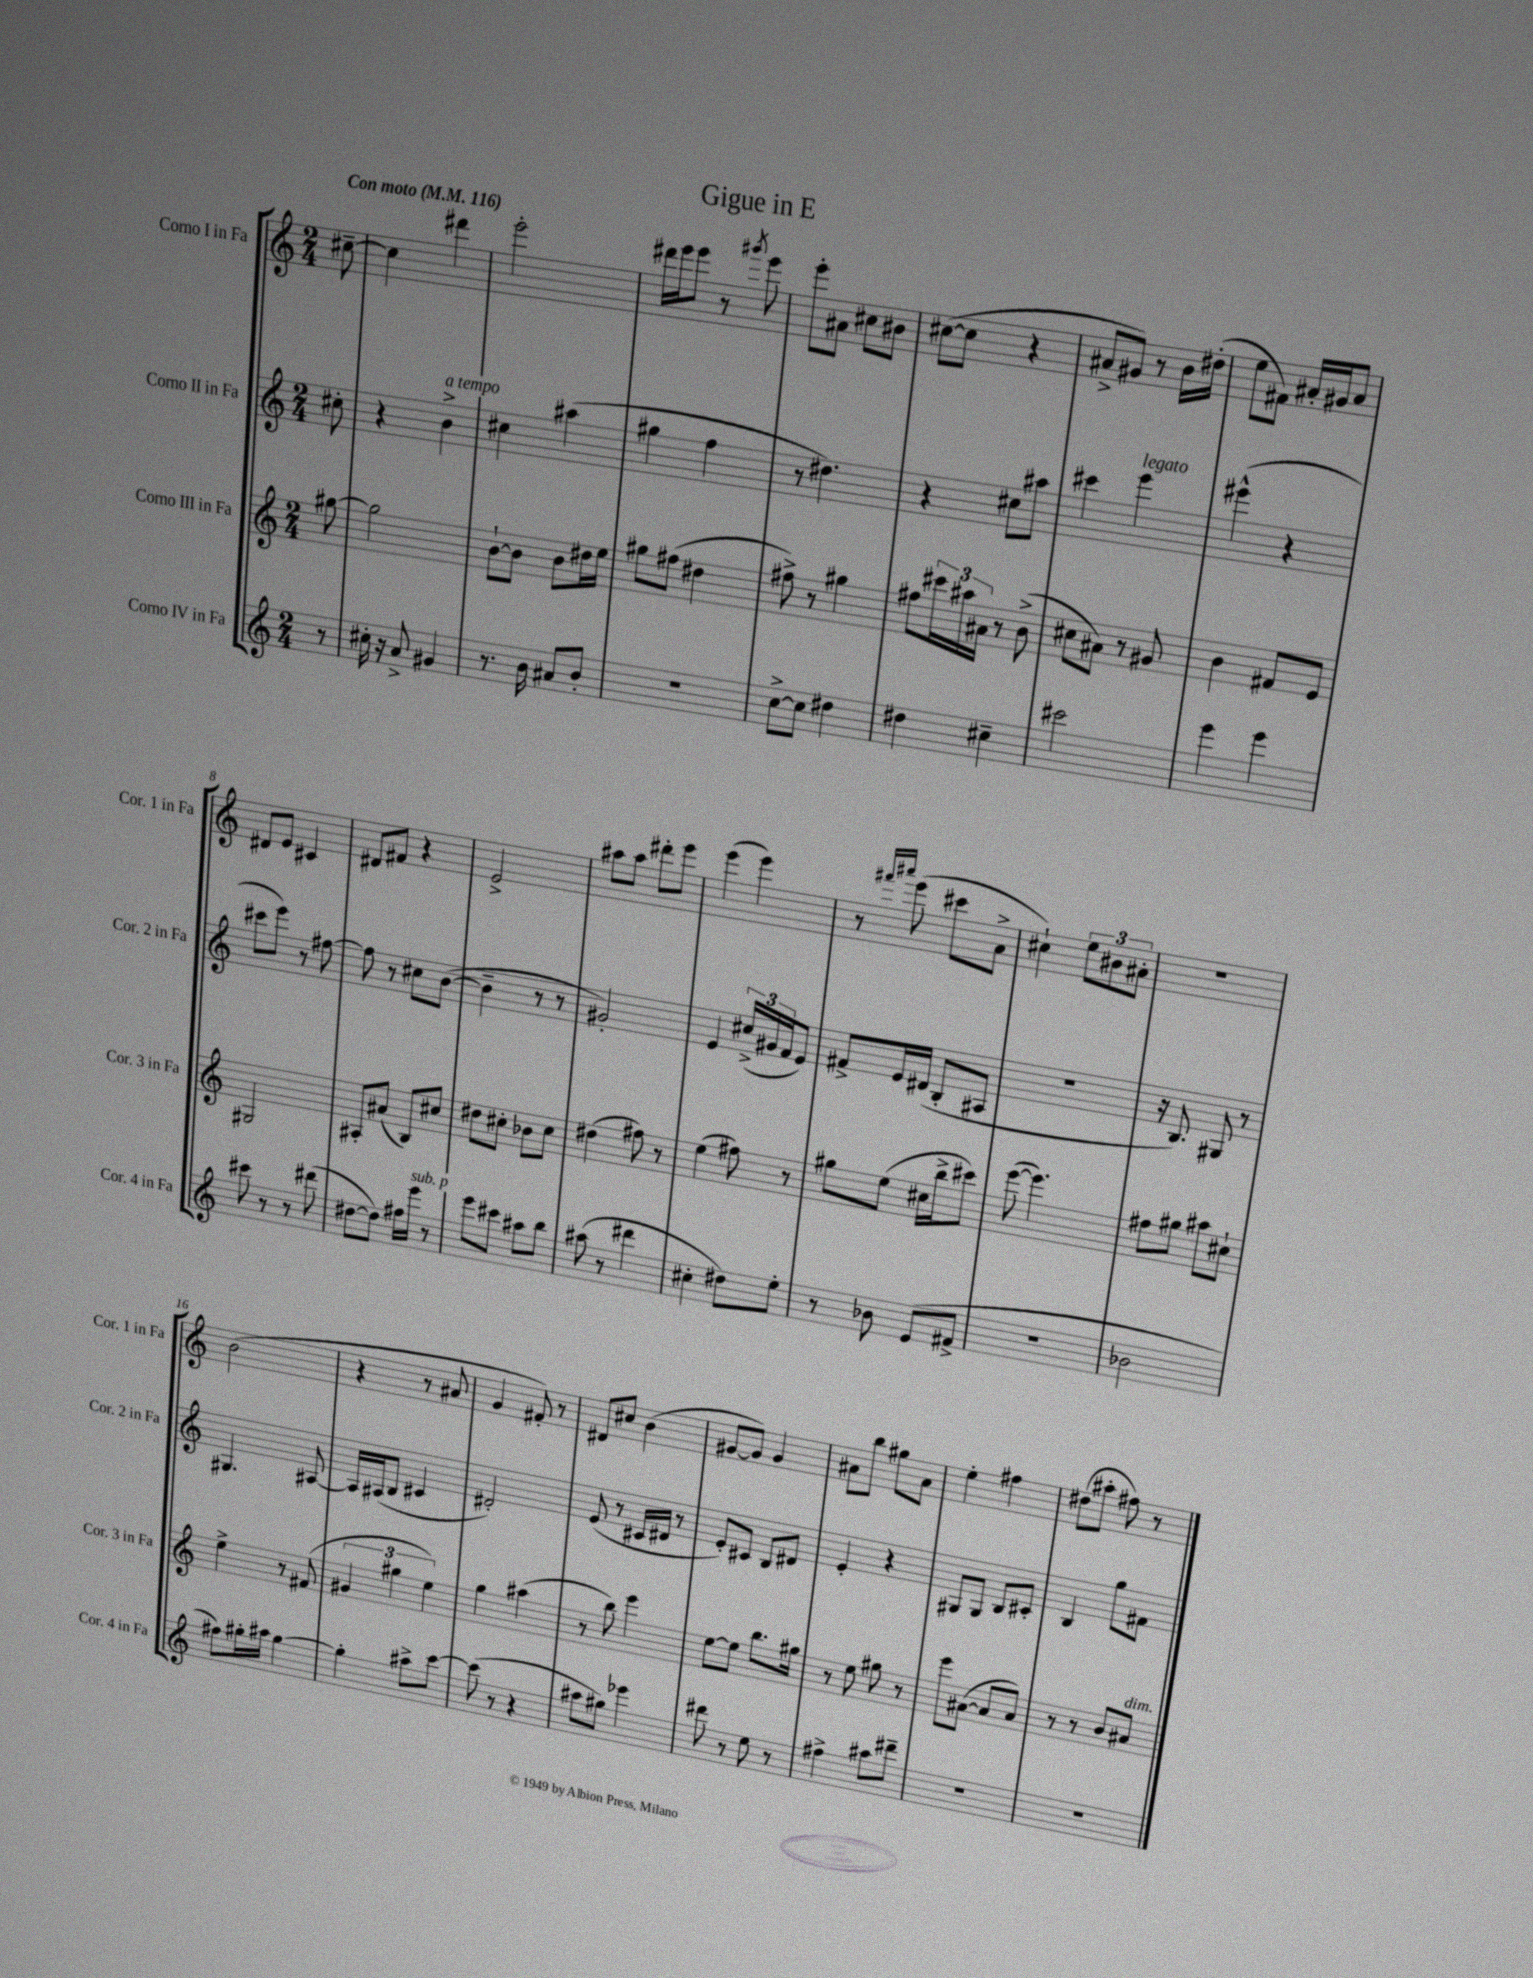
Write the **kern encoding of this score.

**kern	**kern	**kern	**kern
*staff4	*staff3	*staff2	*staff1
*clefG2	*clefG2	*clefG2	*clefG2
*k[]	*k[]	*k[]	*k[]
*M2/4	*M2/4	*M2/4	*M2/4
*MM116	*MM116	*MM116	*MM116
8r	[8gg#	8cc#'	[8cc#~
=	=	=	=
16cc#'	2gg#]	4r	4cc#]
16r	.	.	.
8a^	.	.	.
4g#	.	4b^	4ddd#
=	=	=	=
8.r	[8b`	4cc#	2eee'
.	8b]	.	.
16b	.	.	.
8a#	8b	(4aa#	.
8b'	16dd#	.	.
.	16ee	.	.
=	=	=	=
2r	8gg#	4gg#	16ddd#
.	.	.	16eee
.	(8ff#	.	8eee
.	4dd#	4ff	8r
.	.	.	8qggg#
.	.	.	8eee
=	=	=	=
[8cc^	8ff#^)	8r	8eee'
8cc]	8r	4.dd#)	8a#
4dd#	4gg#	.	8cc#
.	.	.	8b#
=	=	=	=
4dd#	8ff#	4r	([8cc#
.	24ccc#	.	8cc#]
.	24aa#	.	.
.	24a#	.	.
4cc#~	8r	8cc#	4r
.	(8b^	8aa#	.
=	=	=	=
2ccc#	8cc#	4ccc#	8a#^
.	8a#)	.	8g#)
.	8r	4eee	8r
.	8g#	.	16b
.	.	.	(16dd#'
=	=	=	=
4eee	4b	(4eee#^^	8ee
.	.	.	8f#)
4eee	8f#	4r	16a#'
.	.	.	16g#
.	8e	.	8a#
=	=	=	=
8ccc#	2G#	8ccc#	8d#
8r	.	8eee)	8e
8r	.	8r	4c#
(8ddd#	.	[8ff#	.
=	=	=	=
[8dd#	8A#'	8ff#]	8d#
8dd#])	(8a#	8r	8f#
16ff#	8B)	8cc#	4r
16eee	.	.	.
8r	8cc#	([8b	.
=	=	=	=
8eee	8dd#	4b~]	2e^
8ccc#	8cc#'	.	.
8aa#	8b-	8r	.
8bb	8cc#	8r	.
=	=	=	=
(8aa#	(4dd#	2g#')	8aa#
8r	.	.	8aa#
4ddd#	8ff#)	.	8ddd#'
.	8r	.	8eee
=	=	=	=
4cc#'	(4ee	4e	(4eee
8dd#)	8ff#)	(24cc#^	4eee)
.	.	24g#	.
.	.	24f	.
8ee'	8r	8e)	.
=	=	=	=
8r	8gg#	8f#^	8r
.	.	.	16qqfff#
.	.	.	16qqaaa#
8b-	(8ee	16e	(8eee
.	.	(16d#	.
(8e	16cc#	8B'	8ccc#
.	16bb^	.	.
8f#^	8ccc#)	8A#	8a^
=	=	=	=
2r	([8eee	2r	4cc#`)
.	4.eee])	.	.
.	.	.	12ee
.	.	.	12b#
.	.	.	12a#'
=	=	=	=
2b-	8ff#	16r	2r
.	.	8.B)	.
.	8gg#	.	.
.	8aa#	8G#	.
.	8cc#`	8r	.
=	=	=	=
8ff#)	4ee^	4.G#	(2b
16gg#'	.	.	.
16aa#	.	.	.
[4gg#	8r	.	.
.	(8f#	[8A#	.
=	=	=	=
4gg#']	6g#	16A#]	4r
.	.	(16A#	.
.	.	8B	.
.	6gg#	.	.
8aa#^	.	4c#	8r
.	6ee)	.	.
[8ccc	.	.	8a#
=	=	=	=
(8ccc]	4gg	2d#')	4g
8r	.	.	.
4r	(4aa#	.	8f#')
.	.	.	8r
=	=	=	=
8aa#	8r	(8e	8d#
8gg#)	8bb)	8r	8cc#
4eee-	4eee	16c#	(4b
.	.	16d#	.
.	.	8r	.
=	=	=	=
8ddd#	[8ee	8e')	[8g#
8r	8ee]	8c#	8g#])
8ee	8.bb	8B	4g#
8r	.	8d#	.
.	16gg#	.	.
=	=	=	=
4ff#^	8r	4e'	8a#
.	8ee	.	8bb
8aa#	8gg#	4r	8gg#
8ddd#~	8r	.	8a#
=	=	=	=
2r	8eee	8G#	4ee'
.	([8a#	8G#	.
.	8a#]	8B	4ff#
.	8a#)	8c#'	.
=	=	=	=
2r	8r	4B	(8dd#
.	8r	.	8aa#'
.	8b	8gg	8ff#)
.	8a#	8f#	8r
==	==	==	==
*-	*-	*-	*-
